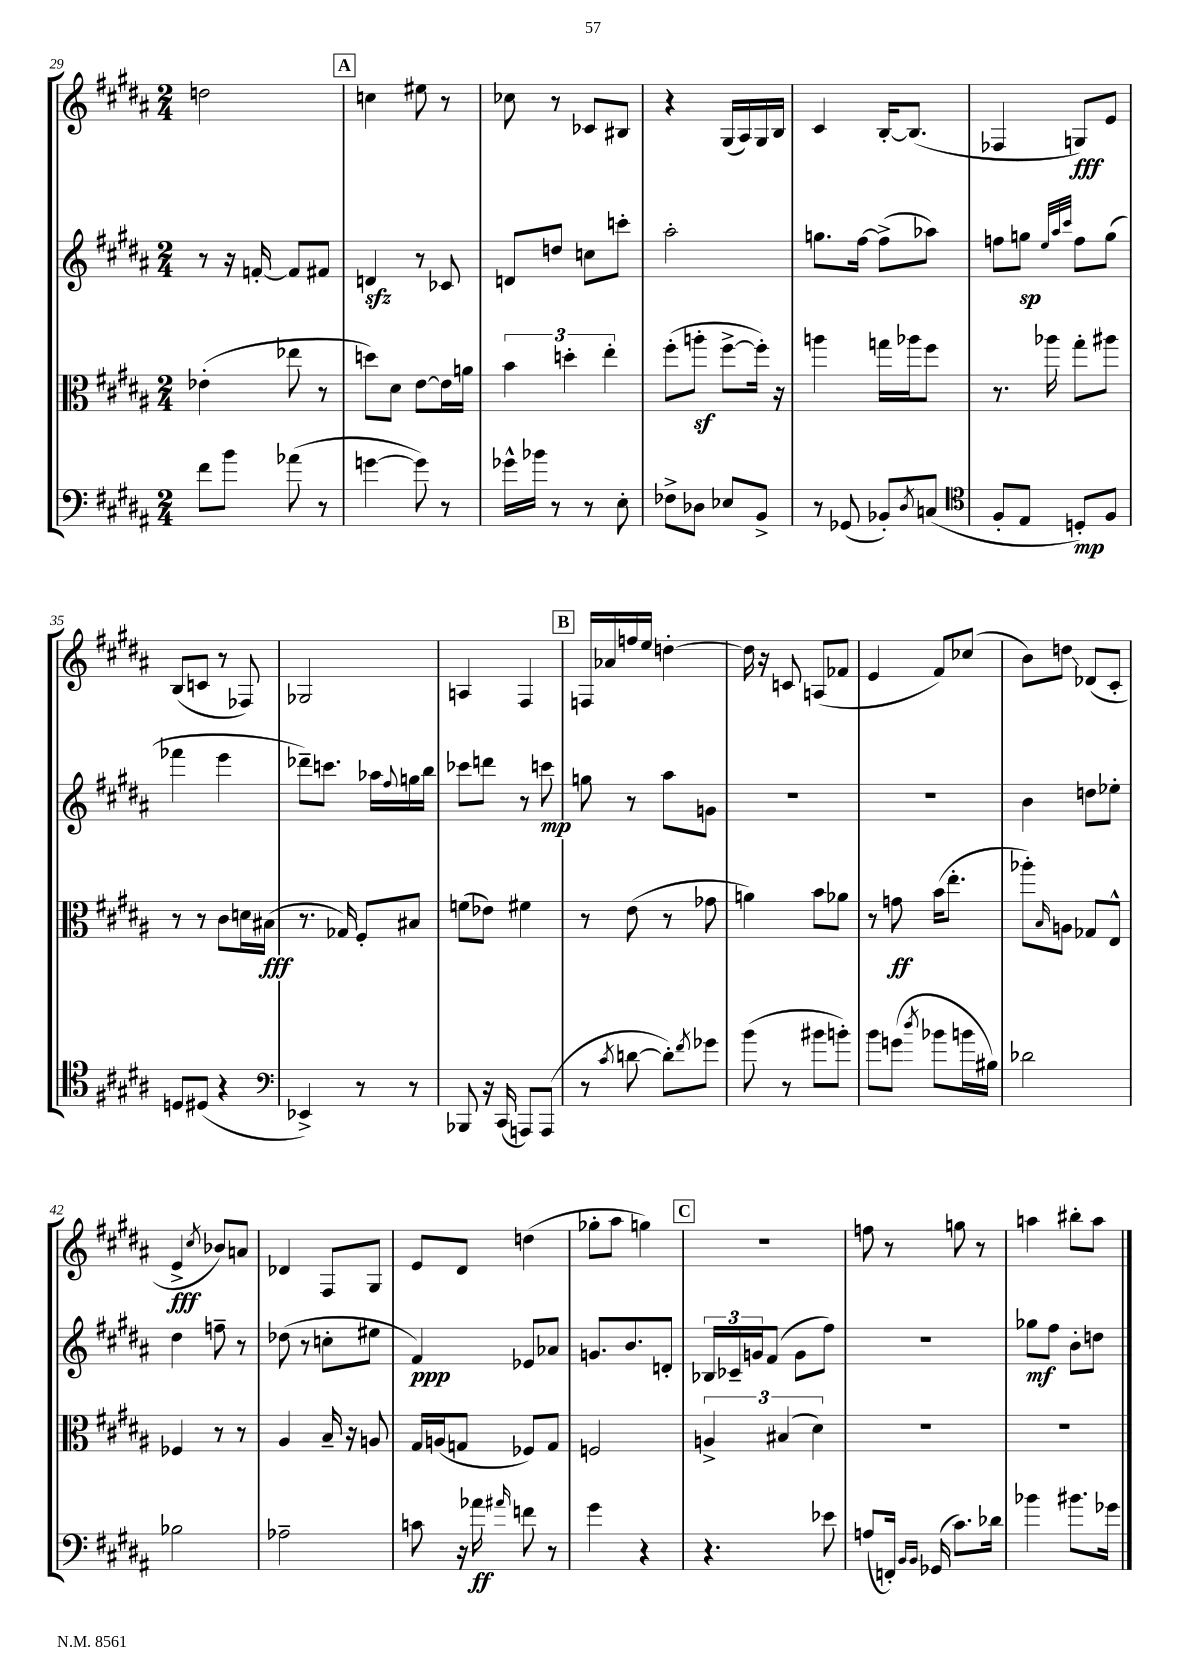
<<
\new StaffGroup <<
\new Staff = "s0" {
    \clef treble \key b \major \numericTimeSignature \time 2/4
    d''2 |
    \mark \markup { \box "A" } c''4 eis''8 r8 |
    ces''8 r8 ces'8 bis8 |
    r4 gis16( ais16) gis16 b16 |
    cis'4 b16~-. b8.( |
    fes4 g8\fff) e'8 |
    b8( c'8 r8 fes8) |
    ges2 |
    a4 fis4 |
    \mark \markup { \box "B" } f16 aes'16 f''16 e''16 d''4~-. |
    d''16 r16 c'8 a8( fes'8 |
    e'4 fis'8) ces''8( |
    b'8) d''8\glissando des'8( cis'8-. |
    e'4->\fff \acciaccatura { cis''8 } bes'8) a'8 |
    des'4 fis8 gis8 |
    e'8 dis'8 d''4( |
    ges''8-. ais''8 g''4) |
    \mark \markup { \box "C" } R2 |
    f''8 r8 g''8 r8 |
    a''4 bis''8-. a''8 \bar "|." |
}
\new Staff = "s1" {
    \clef treble \key b \major \numericTimeSignature \time 2/4
    r8 r16 f'16~-. f'8 fis'8 |
    \mark \markup { \box "A" } d'4\sfz r8 ces'8 |
    d'8 d''8 c''8 c'''8-. |
    ais''2-. |
    g''8. fis''16~ fis''8->( aes''8) |
    f''8 g''8\sp \grace { e''32 ais''32 cis'''32 } f''8 g''8( |
    fes'''4 e'''4 |
    des'''8--) c'''8. aes''16 \appoggiatura { fis''8 } g''16 b''16 |
    ces'''8 d'''8 r8 c'''8\mp |
    \mark \markup { \box "B" } g''8 r8 ais''8 g'8 |
    r2 |
    R2 |
    b'4 d''8 ees''8-. |
    dis''4 f''8-- r8 |
    des''8( r8 c''8-. eis''8 |
    fis'4\ppp) ees'8 aes'8 |
    g'8. b'8. d'8-. |
    \mark \markup { \box "C" } \tuplet 3/2 { bes16 ces'16-- g'16 } fis'8( g'8 fis''8) |
    R2 |
    ges''8\mf fis''8 b'8-. d''8 \bar "|." |
}
\new Staff = "s2" {
    \clef alto \key b \major \numericTimeSignature \time 2/4
    ees'4-.( ees''8 r8 |
    \mark \markup { \box "A" } d''8) dis'8 e'8~ e'16 a'16 |
    \tuplet 3/2 { b'4 d''4-. e''4-. } |
    fis''8-.( a''8-.\sf fis''8~-> fis''16-.) r16 |
    a''4 g''16 aes''16 fis''8 |
    r8. aes''16 gis''8-. ais''8 |
    r8 r8 cis'8 d'16 bis16\fff( |
    r8. ges16) fis8-. bis8 |
    f'8( ees'8) fis'4 |
    \mark \markup { \box "B" } r8 e'8( r8 ges'8 |
    a'4) b'8 aes'8 |
    r8 g'8\ff b'16( e''8.-. |
    aes''8-.) \grace { b16 } a8 ges8 e8-^ |
    fes4 r8 r8 |
    ais4 b16-- r16 a8 |
    gis16 a16( g8 fes8) g8 |
    f2 |
    \mark \markup { \box "C" } \tuplet 3/2 { a4-> bis4( dis'4) } |
    R2 |
    R2 \bar "|." |
}
\new Staff = "s3" {
    \clef bass \key b \major \numericTimeSignature \time 2/4
    fis'8 b'8 aes'8( r8 |
    \mark \markup { \box "A" } g'4~ g'8) r8 |
    ges'16-^ bes'16 r8 r8 e8-. |
    fes8-> des8 ees8 b,8-> |
    r8 ges,8( bes,8-.) \acciaccatura { dis8 } c8( |
    \clef tenor fis8-. e8 d8-.\mp) fis8 |
    d8 dis8( r4 |
    \clef bass ees,4->) r8 r8 |
    bes,,8 r16 cis,16( a,,8) a,,8( |
    \mark \markup { \box "B" } r8 \acciaccatura { cis'8 } d'8~ d'8-.) \acciaccatura { fis'8 } ges'8 |
    b'8( r8 bis'8 b'8-.) |
    b'8 g'8( \acciaccatura { dis''8 } bes'8 b'16 bis16) |
    des'2 |
    bes2 |
    aes2-- |
    c'8 r16 aes'16\ff \grace { ais'16 } f'8 r8 |
    gis'4 r4 |
    \mark \markup { \box "C" } r4. ees'8 |
    a8( f,16-.) \grace { b,16 b,16 } ges,16( cis'8.) des'16 |
    bes'4 bis'8. ges'16 \bar "|." |
}
>>
>>
\layout { \context { \Score currentBarNumber = #29 } }
